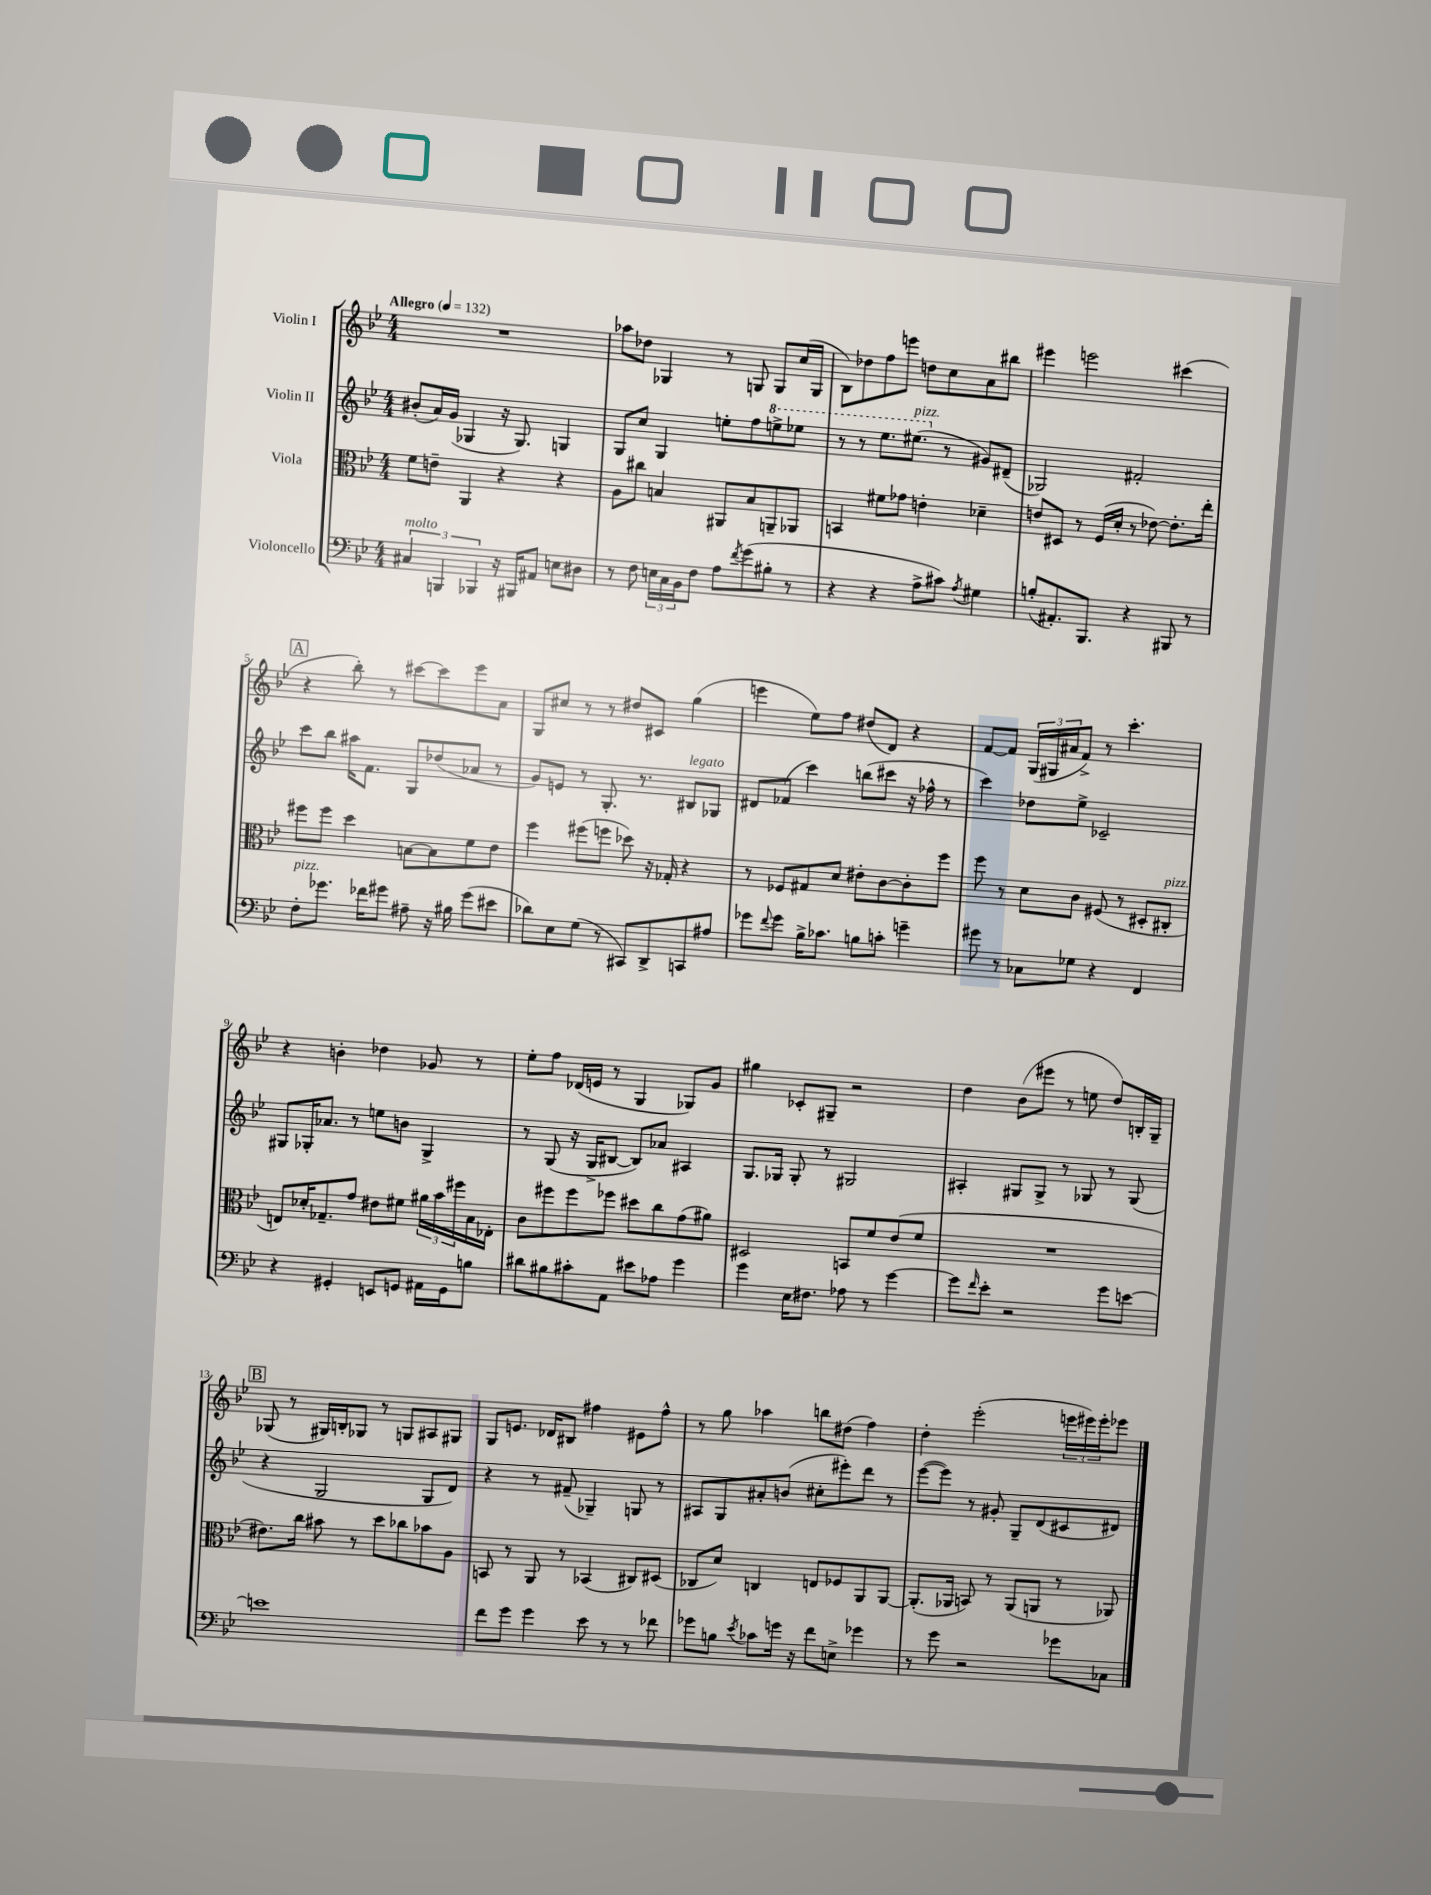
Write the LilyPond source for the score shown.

<<
\new StaffGroup <<
\new Staff = "s0" \with { instrumentName = "Violin I" } {
    \clef treble \key bes \major \numericTimeSignature \time 4/4 \tempo "Allegro" 4 = 132
    R1 |
    aes''8 des''8 ges4 r8 g8 g8 c''16( g16 |
    bes8) des''8 f''8 e'''8 d''8 c''8 a'8 bis''8 |
    eis'''4 e'''2 cis'''4( |
    \mark \markup { \box "A" } r4 bes''8-.) r8 cis'''8~ cis'''8 ees'''8 a'8 |
    g8 cis''8 r8 r8 dis''8 cis'8 g''4( |
    e'''4 ees''8) f''8 dis''8( d'8) r4 |
    f'8~ f'8 \tuplet 3/2 { g16( gis16 ais'16 } f'8->) r8 c'''4.-. |
    r4 b'4-. des''4 ges'8 r8 |
    ees''8-. f''8 des'16( e'16 r8 g4 ges8) g'8 |
    gis''4 ces'8-. gis8-- r2 |
    d''4 bes'8( eis'''8 r8 e''8 d''8) b16-. g16-- |
    \mark \markup { \box "B" } ges8( r8 gis16) b16-. ges8 r8 g8 ais8 gis8 |
    g8 e'8. des'16 bis8 fis''4 eis'8 fis''8-^ |
    r8 g''8 aes''4 b''8 dis''8( f''4) |
    d''4-. ees'''2-.( \tuplet 3/2 { e'''16 eis'''16) eis'''16-. } ees'''8 \bar "|." |
}
\new Staff = "s1" \with { instrumentName = "Violin II" } {
    \clef treble \key bes \major \numericTimeSignature \time 4/4
    bis'8-.( a'16) g'16( ges4 r16 ges8.) g4 |
    g8 c''8 g4 e''8-. f''8 \ottava #1 e'''8-> ees'''8 |
    r8 r8 ees'''8. eis'''8.^\markup { \italic "pizz." }( \ottava #0 r8 gis'8) dis'8--( |
    ges2) fis'2-. |
    \mark \markup { \box "A" } c'''8 bes''8 ais''16 f'8. g8 des''8( aes'8 r8 |
    g'8) e'8 r8 g8.-. r8. bis8^\markup { \italic "legato" } ges8 |
    dis'8 fes'8( c'''4) b''8( cis'''8 r16 fes''16-^ r8 |
    c'''4) des''8 ees''8-> ces'2-- |
    gis8 ges16-. aes'8. r8 e''8 b'8 ges4-> |
    r8 g8( r16 g16-> bis8~ bis8) aes'8 ais4 |
    g8. ges16 ges8-. r8 gis2 |
    ais4-. gis8 gis8-> r8 ges8 r8 ges8( |
    \mark \markup { \box "B" } r4 g2 g8 d'8) |
    r4 r8 fis'8--( ges4--) g8 r8 |
    ais8 g8 ais'8-. b'8( cis''8-. eis'''8-.) d'''8 r8 |
    ees'''8~( ees'''8) r8 gis'8-. g8-- d'8( cis'8 dis'8) \bar "|." |
}
\new Staff = "s2" \with { instrumentName = "Viola" } {
    \clef alto \key bes \major \numericTimeSignature \time 4/4
    f'8 e'8-- a,4 r4 r4 |
    a8 cis''8 b4 ais,8 b8 a,8-- aes,8 |
    b,4 fis'8 ges'8 e'4-. des'4-- |
    e'8 dis8 r8 f16( d'16-. r8 ees'8~) ees'8.-. ees''16-. |
    \mark \markup { \box "A" } fis''8 fis''8 d''4 b8~ b8 f'8 ees'8 |
    f''4 fis''8( f''8 des''8) r16 ges16-. r4 |
    r8 fes8 gis8 d'8 eis'8-. c'8~ c'8-. f''8 |
    f''8 r8 d'8 c'8 fis8( r8 dis8-. cis8-.^\markup { \italic "pizz." } |
    e8) des'16-. ges8.-- g'8 eis'8 fis'8 \tuplet 3/2 { ais'16 bes'16 fis''16 } bes16 ees16-. |
    c'8 fis''8 fis''8 fes''8 dis''8 c''8 g'8( ais'8) |
    dis2 b,8 f'8 ees'8( f'8 |
    R1 |
    \mark \markup { \box "B" } eis'8.) c''16 bis'8 r8 d''8 ces''8 bes'8 a8 |
    b,8 r8 a,8 r8 bes,4( cis8) dis8( |
    ces8 d'8) c4 e8 fes8 a,8 a,8~ |
    a,8.-.( aes,16 b,8) r8 aes,8( a,8 r8 aes,8) \bar "|." |
}
\new Staff = "s3" \with { instrumentName = "Violoncello" } {
    \clef bass \key bes \major \numericTimeSignature \time 4/4
    \tuplet 3/2 { cis4^\markup { \italic "molto" } b,,4 bes,,4 } r16 bis,,16 ais,8 e8 dis8 |
    r8 f8 \tuplet 3/2 { e16 c16 bes,16 } f8 a8 \acciaccatura { f'8 } g'8( bis8-. r8 |
    r4 r4 a8-> cis'8) \acciaccatura { a8 } gis4 |
    b8-.( ais,8.-.) bes,,8. r4 bis,,8 r8 |
    \mark \markup { \box "A" } f8-.^\markup { \italic "pizz." } ges'8. fes'16 gis'8 ais8-- r16 bis16 gis'8( eis'8 |
    des'8) ees8 g8( r8 cis,8) d,8-> c,8 ais8 |
    ges'8 \appoggiatura { f'8 } ges'8 bes16-> ces'8. b8 c'8-. g'4-- |
    gis'8 r8 ces8 ges8 r4 f,4 |
    r4 gis,4-. e,8 g,8 ais,16 g,16 b8 |
    dis'8 bis8 cis'8-. a,8 eis'8 aes8 g'4 |
    g'4 ees16 fis8. aes8 r8 g'4~ |
    g'8 \grace { f'16 } ees'8-. r2 g'8 e'8~ |
    \mark \markup { \box "B" } e'1 |
    f'8 g'8 g'4 ees'8 r8 r8 fes'8 |
    ges'8 b8 \acciaccatura { ees'8 } ces'8 g'16 r16 f'8 e8-> ges'4 |
    r8 g'8 r2 ges'8 ces8 \bar "|." |
}
>>
>>
